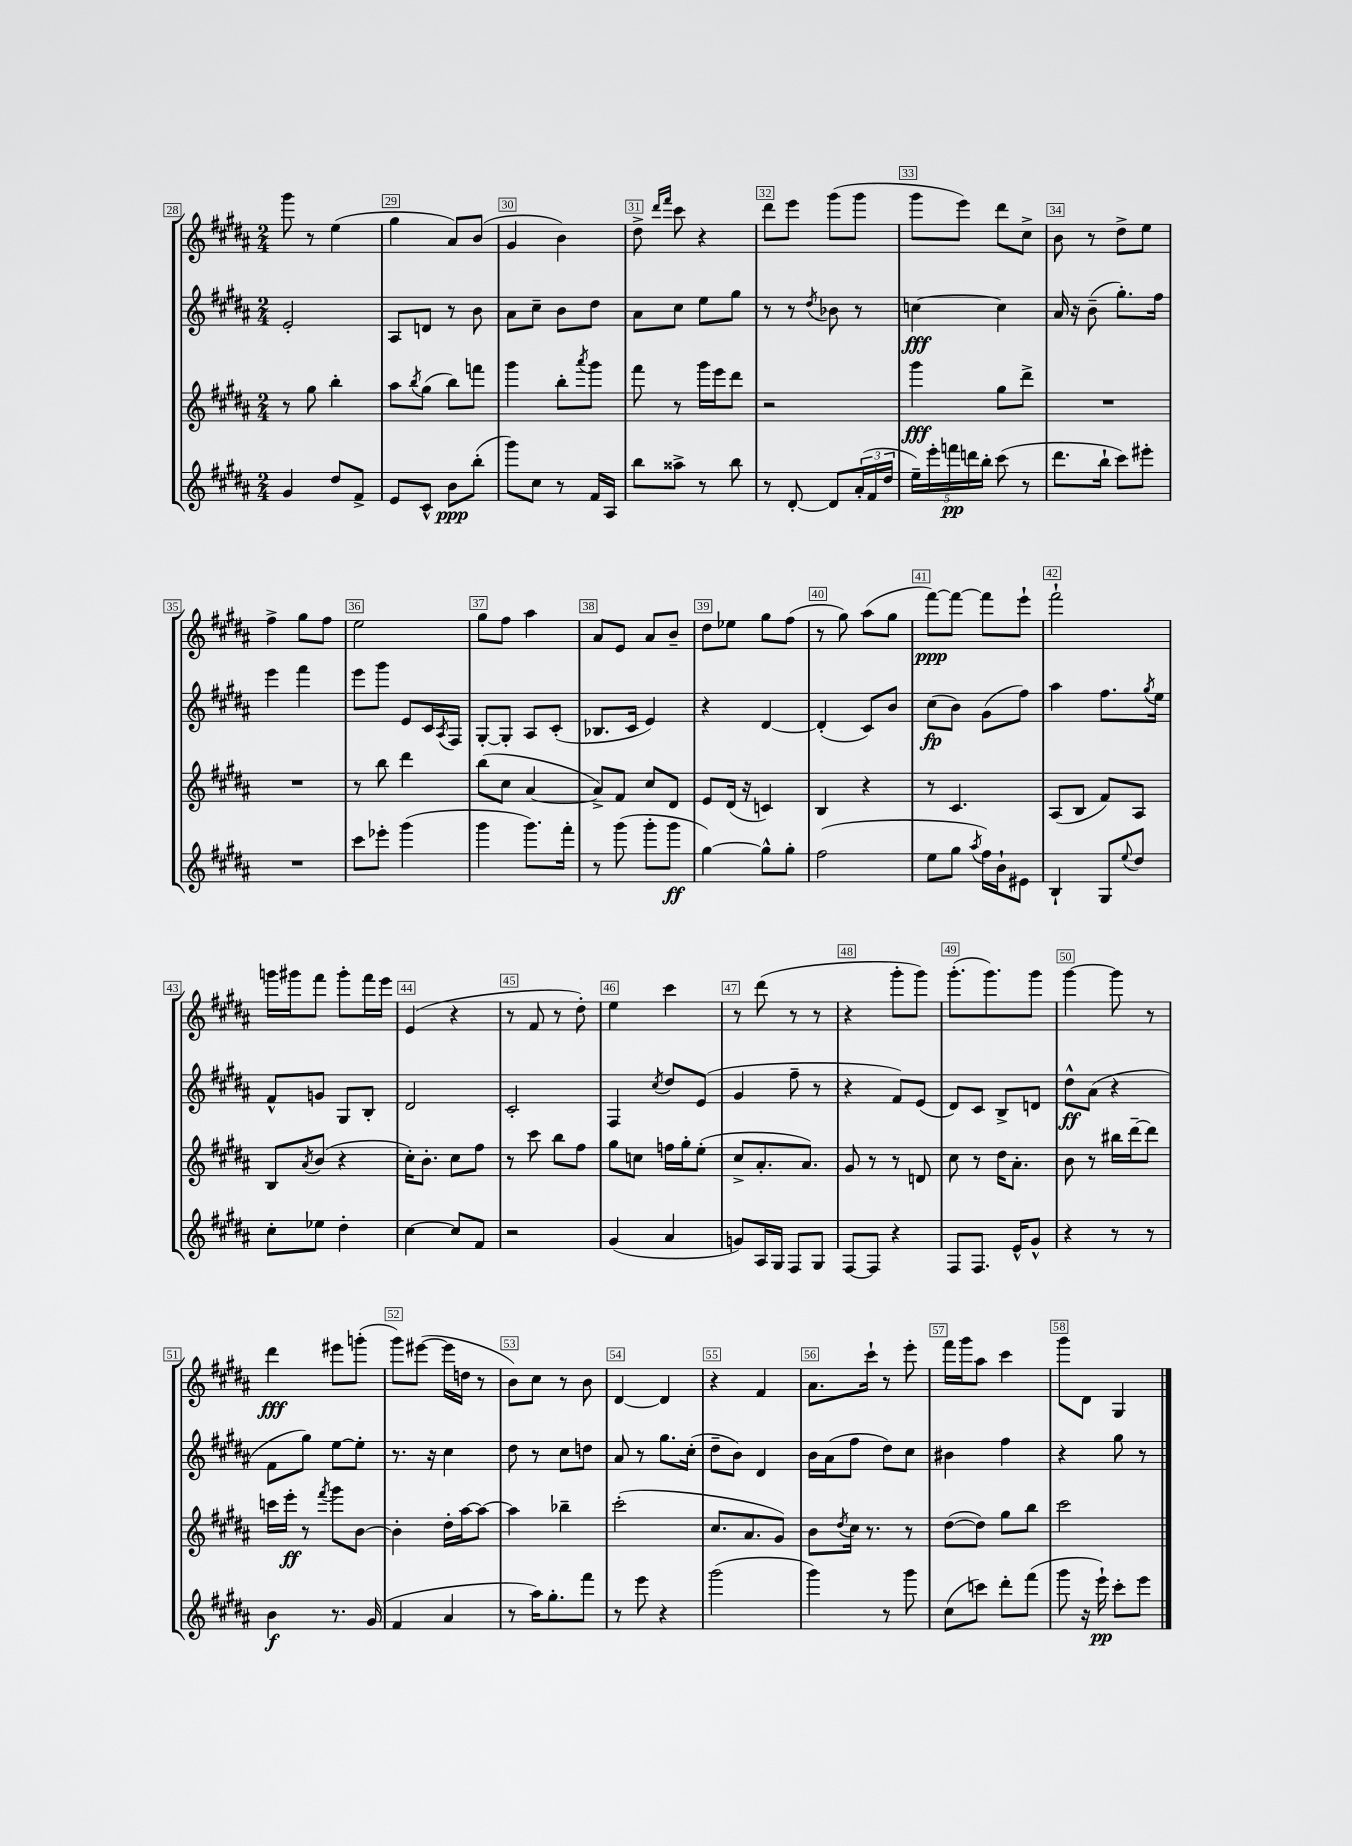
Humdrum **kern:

**kern	**dynam	**kern	**dynam	**kern	**dynam	**kern	**dynam
*part4	*part4	*part3	*part3	*part2	*part2	*part1	*part1
*staff4	*staff4	*staff3	*staff3	*staff2	*staff2	*staff1	*staff1
*clefG2	*	*clefG2	*	*clefG2	*	*clefG2	*
*k[f#c#g#d#a#]	*	*k[f#c#g#d#a#]	*	*k[f#c#g#d#a#]	*	*k[f#c#g#d#a#]	*
*M2/4	*	*M2/4	*	*M2/4	*	*M2/4	*
=28	=28	=28	=28	=28	=28	=28	=28
4g#/	.	8r	.	2e'/	.	8ggg#\	.
.	.	8gg#\	.	.	.	8r	.
8dd#/L	.	4bb'\	.	.	.	(4ee\	.
8f#^/J	.	.	.	.	.	.	.
=29	=29	=29	=29	=29	=29	=29	=29
8e/L	.	8aa#\L	.	8A#/L	.	4gg#\	.
.	.	8qbb/	.	.	.	.	.
8c#^^/J	.	(8gg#\J	.	8dn/J	.	.	.
8b\L	ppp	8bb\L)	.	8r	.	8a#/L)	.
(8bb'\J	.	8fffn\J	.	8b\	.	(8b/J	.
=30	=30	=30	=30	=30	=30	=30	=30
8ggg#\L)	.	4ggg#\	.	8a#\L	.	4g#/	.
8cc#\J	.	.	.	8cc#~\J	.	.	.
8r	.	8bb'\L	.	8b\L	.	4b\)	.
.	.	8qaaa#/	.	.	.	.	.
16f#/LL	.	8ggg#\J	.	8dd#\J	.	.	.
16A#/JJ	.	.	.	.	.	.	.
=31	=31	=31	=31	=31	=31	=31	=31
8bb\L	.	8fff#\	.	8a#\L	.	8dd#^\	.
.	.	.	.	.	.	16qqddd#/LL	.
.	.	.	.	.	.	16qqfff#/JJ	.
8aa##X^\J	.	8r	.	8cc#\J	.	8ccc#\	.
8r	.	16ggg#\LL	.	8ee\L	.	4r	.
.	.	16eee\J	.	.	.	.	.
8bb\	.	8ddd#\J	.	8gg#\J	.	.	.
=32	=32	=32	=32	=32	=32	=32	=32
8r	.	2r	.	8r	.	8ddd#\L	.
[8d#'/	.	.	.	8r	.	8eee\J	.
.	.	.	.	8qdd#/	.	.	.
8d#/L]	.	.	.	8b-X\	.	(8ggg#\L	.
(24a#'/L	.	.	.	8r	.	8ggg#\J	.
24f#/	.	.	.	.	.	.	.
24dd#/JJ	.	.	.	.	.	.	.
=33	=33	=33	=33	=33	=33	=33	=33
20ee~\LL)	.	4ggg#\	fff	[4ccn\	fff	8ggg#\L	.
20eee'\	.	.	.	.	.	.	.
20fffn\	pp	.	.	.	.	.	.
.	.	.	.	.	.	8eee\J)	.
20dddn\	.	.	.	.	.	.	.
20bb'\JJ	.	.	.	.	.	.	.
(8ccc#\	.	8gg#\L	.	4cc\]	.	8ddd#\L	.
8r	.	8ddd#^\J	.	.	.	8cc#^\J	.
=34	=34	=34	=34	=34	=34	=34	=34
8.ddd#\L	.	2r	.	16a#/	.	8b\	.
.	.	.	.	16r	.	.	.
.	.	.	.	(8b~\	.	8r	.
16bb`\Jk	.	.	.	.	.	.	.
8ccc#\L)	.	.	.	8.gg#'\L)	.	8dd#^\L	.
8eee#X'\J	.	.	.	.	.	8ee\J	.
.	.	.	.	16ff#\Jk	.	.	.
!!LO:LB:g=z
=35	=35	=35	=35	=35	=35	=35	=35
2r	.	2r	.	4eee\	.	4ff#^\	.
.	.	.	.	4fff#\	.	8gg#\L	.
.	.	.	.	.	.	8ff#\J	.
=36	=36	=36	=36	=36	=36	=36	=36
8ccc#\L	.	8r	.	8eee\L	.	2ee\	.
8eee-X'\J	.	8bb\	.	8ggg#\J	.	.	.
(4ggg#\	.	4ddd#\	.	8e/L	.	.	.
.	.	.	.	16c#/L	.	.	.
.	.	.	.	8qA#/	.	.	.
.	.	.	.	16F#/JJ	.	.	.
=37	=37	=37	=37	=37	=37	=37	=37
4ggg#\	.	(8bb\L	.	[8G#'/L	.	8gg#\L	.
.	.	8cc#\J	.	8G#'/J]	.	8ff#\J	.
8.ggg#\L)	.	[4a#/	.	8A#/L	.	4aa#\	.
.	.	.	.	(8c#'/J	.	.	.
16fff#'\Jk	.	.	.	.	.	.	.
=38	=38	=38	=38	=38	=38	=38	=38
8r	.	8a#^/L])	.	8.B-X/L	.	8a#/L	.
(8ggg#\	.	8f#/J	.	.	.	8e/J	.
.	.	.	.	16c#/Jk	.	.	.
8ggg#'\L	.	8cc#/L	.	4e/)	.	8a#/L	.
8ggg#\J	ff	8d#/J	.	.	.	8b~/J	.
=39	=39	=39	=39	=39	=39	=39	=39
[4gg#\)	.	8e/L	.	4r	.	8dd#\L	.
.	.	(16d#/Jk	.	.	.	8ee-X\J	.
.	.	16r	.	.	.	.	.
8gg#^^\L]	.	4cn/)	.	[4d#/	.	8gg#\L	.
8gg#'\J	.	.	.	.	.	(8ff#\J	.
=40	=40	=40	=40	=40	=40	=40	=40
(2ff#\	.	4B/	.	(4d#'/]	.	8r	.
.	.	.	.	.	.	8gg#\)	.
.	.	4r	.	8c#/L)	.	(8aa#\L	.
.	.	.	.	8b/J	.	8gg#\J	.
=41	=41	=41	=41	=41	=41	=41	=41
8ee\L	.	8r	.	(8cc#\L	fp	[8fff#\L)	ppp
8gg#\J	.	4.c#/	.	8b\J)	.	8fff#\J_	.
8qaa#/	.	.	.	.	.	.	.
16ff#\LL)	.	.	.	(8g#\L	.	8fff#\L]	.
16b`\J	.	.	.	.	.	.	.
8e#X\J	.	.	.	8ff#\J)	.	8eee`\J	.
=42	=42	=42	=42	=42	=42	=42	=42
4B`/	.	(8A#/L	.	4aa#\	.	2fff#`\	.
.	.	8B/J	.	.	.	.	.
8G#/L	.	8f#/L)	.	8.ff#\L	.	.	.
8qqee/	.	.	.	.	.	.	.
8dd#/J	.	8A#/J	.	.	.	.	.
.	.	.	.	8qgg#/	.	.	.
.	.	.	.	16ee\Jk	.	.	.
!!LO:LB:g=z
=43	=43	=43	=43	=43	=43	=43	=43
8cc#'\L	.	8B/L	.	8f#^^/L	.	16gggn\LL	.
.	.	.	.	.	.	16ggg#X\J	.
.	.	8qa#/	.	.	.	.	.
8ee-X\J	.	(8b/J	.	8gn/J	.	8fff#\J	.
4dd#'\	.	4r	.	8G#/L	.	8ggg#'\L	.
.	.	.	.	8B'/J	.	16fff#\L	.
.	.	.	.	.	.	16eee\JJ	.
=44	=44	=44	=44	=44	=44	=44	=44
[4cc#\	.	16cc#'\KL)	.	2d#/	.	(4e/	.
.	.	8.b'\J	.	.	.	.	.
8cc#/L]	.	8cc#\L	.	.	.	4r	.
8f#/J	.	8ff#\J	.	.	.	.	.
=45	=45	=45	=45	=45	=45	=45	=45
2r	.	8r	.	2c#'/	.	8r	.
.	.	8ccc#\	.	.	.	8f#/	.
.	.	8bb\L	.	.	.	8r	.
.	.	8ff#\J	.	.	.	8dd#'\)	.
=46	=46	=46	=46	=46	=46	=46	=46
(4g#/	.	8gg#\L	.	4F#/	.	4ee\	.
.	.	8ccn\J	.	.	.	.	.
.	.	.	.	8qcc#/	.	.	.
4a#/	.	16ffn\LL	.	8dd#/L	.	4ccc#\	.
.	.	16gg#'\J	.	.	.	.	.
.	.	(8ee'\J	.	(8e/J	.	.	.
=47	=47	=47	=47	=47	=47	=47	=47
8gn/L)	.	8cc#^/L	.	4g#/	.	8r	.
16A#/L	.	8.a#'/	.	.	.	(8ddd#\	.
16G#/JJ	.	.	.	.	.	.	.
8F#/L	.	.	.	8ff#~\	.	8r	.
.	.	8.a#/J)	.	.	.	.	.
8G#/J	.	.	.	8r	.	8r	.
=48	=48	=48	=48	=48	=48	=48	=48
[8F#/L	.	8g#/	.	4r	.	4r	.
8F#/J]	.	8r	.	.	.	.	.
4r	.	8r	.	8f#/L)	.	8ggg#'\L	.
.	.	8dn/	.	(8e/J	.	8ggg#\J)	.
=49	=49	=49	=49	=49	=49	=49	=49
8F#/L	.	8cc#\	.	8d#/L)	.	(8.ggg#'\L	.
8.F#/J	.	8r	.	8c#/J	.	.	.
.	.	.	.	.	.	8.ggg#\)	.
.	.	16dd#\KL	.	8B^/L	.	.	.
16e^^/KL	.	8.a#'\J	.	.	.	.	.
8g#^^/J	.	.	.	8dn/J	.	8ggg#\J	.
=50	=50	=50	=50	=50	=50	=50	=50
4r	.	8b\	.	8dd#^^\L	ff	[4ggg#\	.
.	.	8r	.	(8a#\J	.	.	.
8r	.	16bb#X\LL	.	4r	.	8ggg#\]	.
.	.	[16ddd#~\J	.	.	.	.	.
8r	.	8ddd#\J]	.	.	.	8r	.
!!LO:LB:g=z
=51	=51	=51	=51	=51	=51	=51	=51
4b\	f	16cccn\LL	.	8f#\L	.	4ddd#\	fff
.	.	16eee'\JJ	ff	.	.	.	.
.	.	8r	.	8gg#\J)	.	.	.
.	.	8qfff#/	.	.	.	.	.
8.r	.	8ggg#\L	.	[8ee\L	.	8eee#X\L	.
.	.	[8b\J	.	8ee'\J]	.	(8gggn'\J	.
(16g#/	.	.	.	.	.	.	.
=52	=52	=52	=52	=52	=52	=52	=52
4f#/	.	4b'\]	.	8.r	.	8ggg#\L)	.
.	.	.	.	.	.	([8eee#X\J	.
.	.	.	.	16r	.	.	.
4a#/	.	16dd#'\LL	.	4cc#\	.	16eee#\LL]	.
.	.	[16aa#\J	.	.	.	16ddn\JJ	.
.	.	8aa#\J_	.	.	.	8r	.
=53	=53	=53	=53	=53	=53	=53	=53
8r	.	4aa#\]	.	8dd#\	.	8b\L)	.
16aa#\KL)	.	.	.	8r	.	8cc#\J	.
8.gg#'\	.	.	.	.	.	.	.
.	.	4bb-X~\	.	8cc#\L	.	8r	.
8fff#\J	.	.	.	8ddn\J	.	8b\	.
=54	=54	=54	=54	=54	=54	=54	=54
8r	.	(2ccc#'\	.	8a#/	.	[4d#/	.
8eee\	.	.	.	8r	.	.	.
4r	.	.	.	8.gg#\L	.	4d#/]	.
.	.	.	.	(16cc#'\Jk	.	.	.
=55	=55	=55	=55	=55	=55	=55	=55
(2ggg#\	.	8.cc#/L	.	8dd#~\L	.	4r	.
.	.	.	.	8b\J)	.	.	.
.	.	8.a#/	.	.	.	.	.
.	.	.	.	4d#/	.	4f#/	.
.	.	8g#/J)	.	.	.	.	.
=56	=56	=56	=56	=56	=56	=56	=56
4ggg#\)	.	8b\L	.	16b\LL	.	8.a#\L	.
.	.	.	.	(16a#\J	.	.	.
.	.	8qdd#/	.	.	.	.	.
.	.	16cc#\Jk	.	8ff#\J	.	.	.
.	.	8.r	.	.	.	16ccc#`\Jk	.
8r	.	.	.	8dd#\L)	.	8r	.
8ggg#\	.	8r	.	8cc#\J	.	8eee'\	.
=57	=57	=57	=57	=57	=57	=57	=57
(8cc#\L	.	([8dd#\L	.	4b#X\	.	16fff#\LL	.
.	.	.	.	.	.	16ggg#\J	.
8cccn\J)	.	8dd#\J])	.	.	.	8aa#\J	.
8ddd#'\L	.	8gg#\L	.	4ff#\	.	4ccc#\	.
(8fff#\J	.	8bb\J	.	.	.	.	.
=58	=58	=58	=58	=58	=58	=58	=58
8ggg#\	.	2ccc#\	.	4r	.	8ggg#\L	.
16r	.	.	.	.	.	8d#\J	.
16eee`\)	pp	.	.	.	.	.	.
8ccc#'\L	.	.	.	8gg#\	.	4G#/	.
8eee\J	.	.	.	8r	.	.	.
==	==	==	==	==	==	==	==
*-	*-	*-	*-	*-	*-	*-	*-
